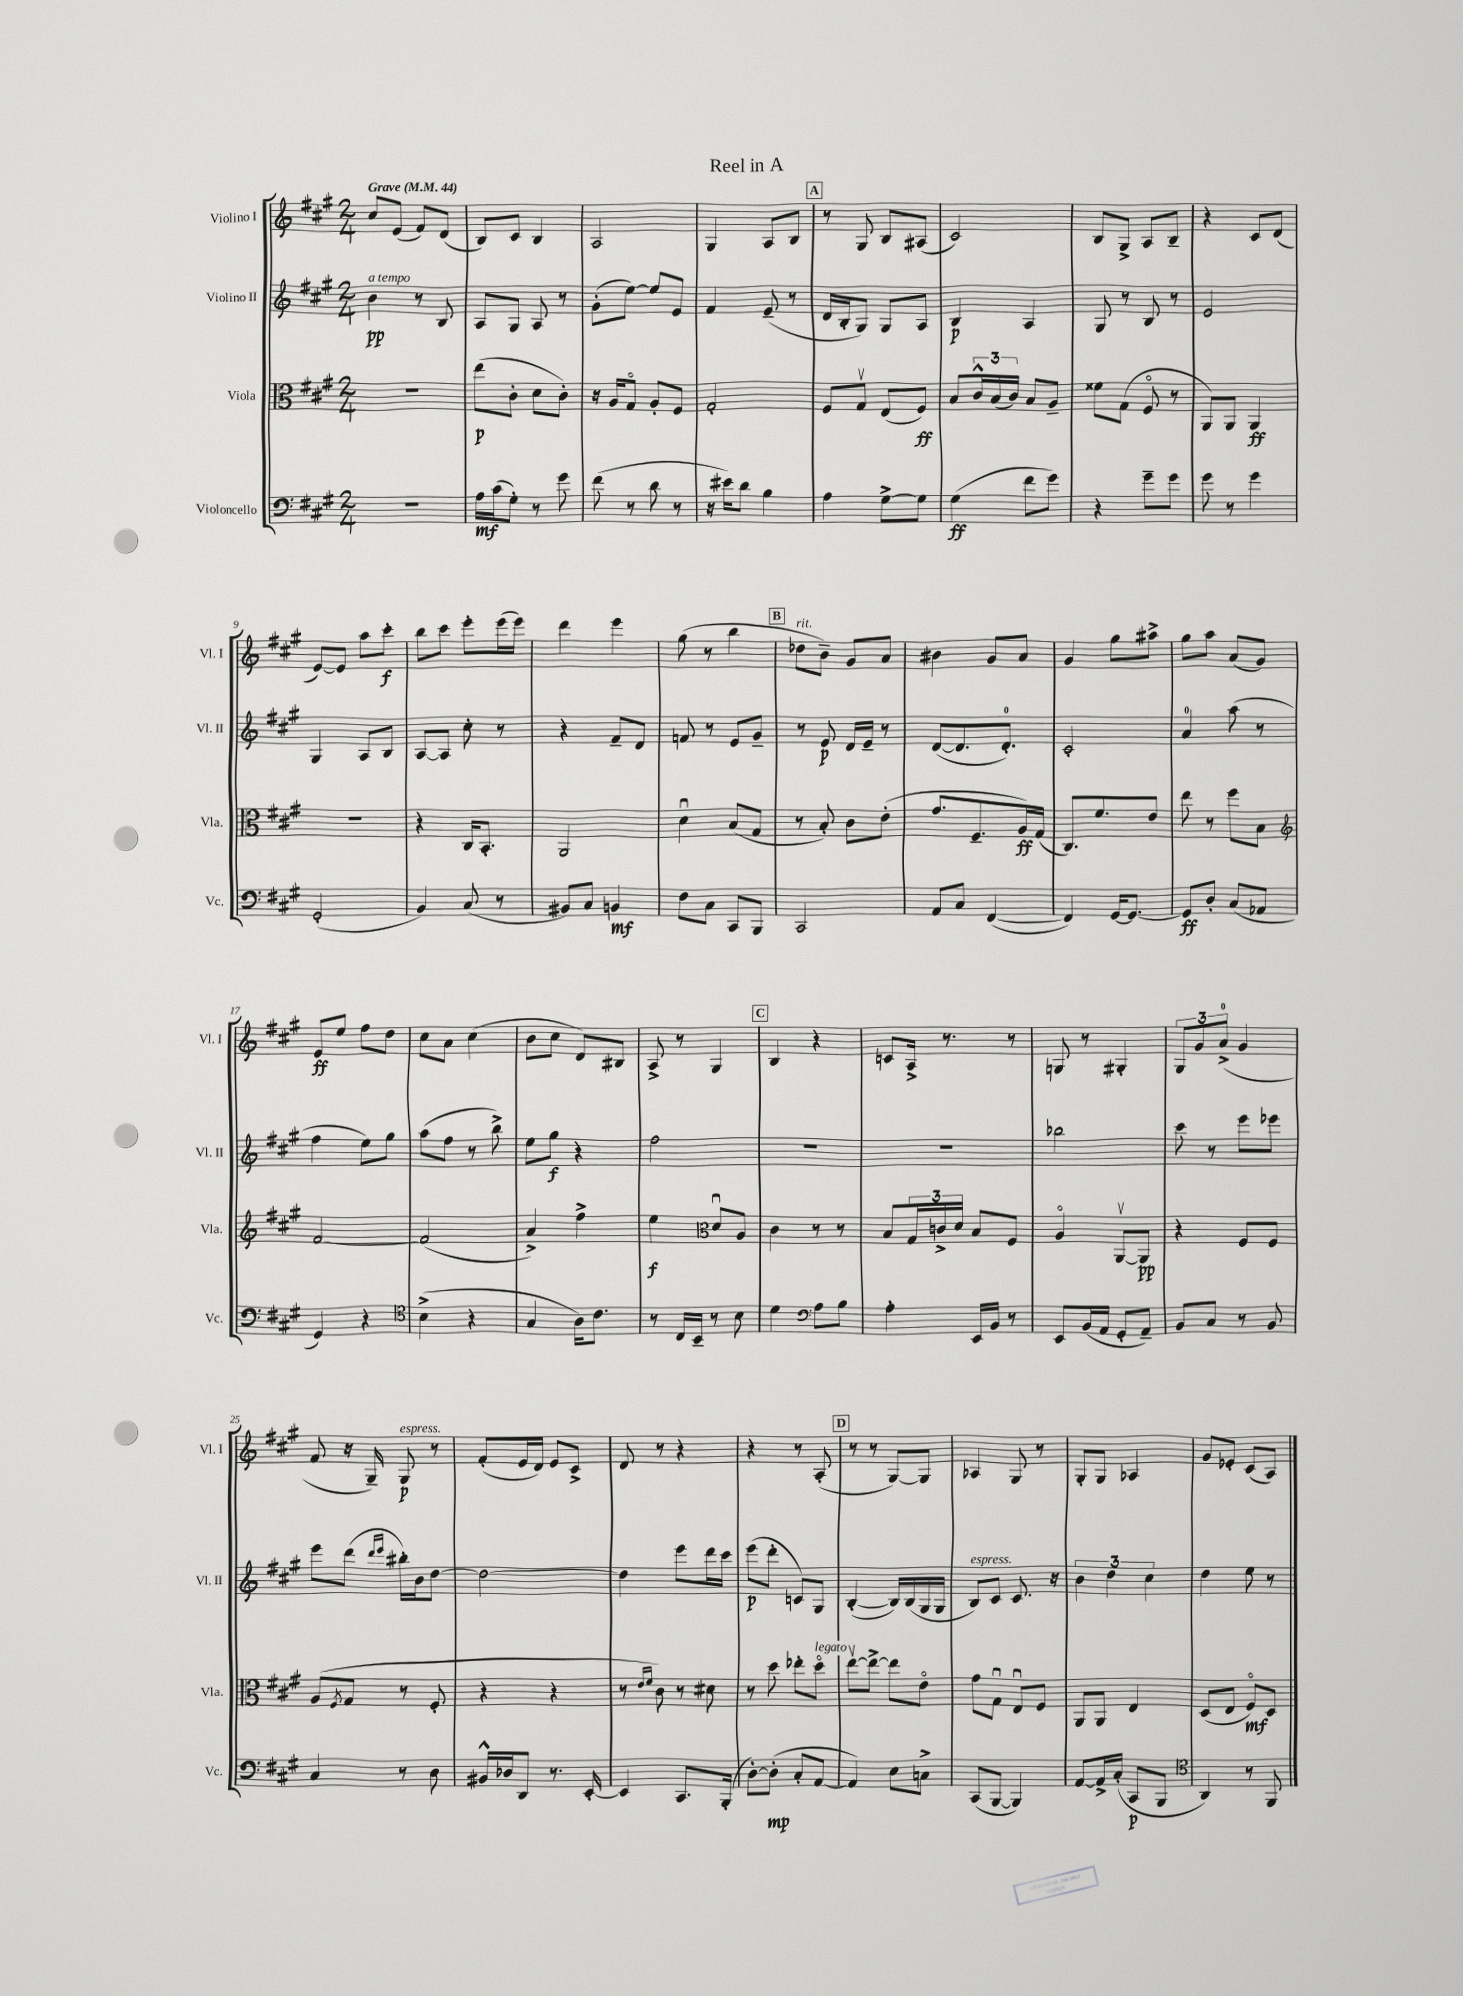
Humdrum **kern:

**kern	**kern	**kern	**kern
*staff4	*staff3	*staff2	*staff1
*clefF4	*clefC3	*clefG2	*clefG2
*k[f#c#g#]	*k[f#c#g#]	*k[f#c#g#]	*k[f#c#g#]
*M2/4	*M2/4	*M2/4	*M2/4
*MM44	*MM44	*MM44	*MM44
2r	2r	4b	8cc#
.	.	.	(8e
.	.	8r	8f#)
.	.	8B	(8d
=	=	=	=
16A	(8ee	8A	8B)
(16c#	.	.	.
8G#')	8c#'	8G#	8c#
8r	8d	8A	4B
8g#	8c#')	8r	.
=	=	=	=
(8f#	16r	(8g#'	2A
.	16A	.	.
8r	8G#o	[8ee)	.
8d	8A'	8ee]	.
8r	8F#	8e	.
=	=	=	=
16r	2G#'	4f#	4G#
16e#)	.	.	.
8d	.	.	.
4B	.	(8e~	8A
.	.	8r	8B
=	=	=	=
4A	8F#	16d	8r
.	.	16B'	.
.	8G#v	8G#)	8G#
[8G#^	(8E	8G#	8B
8G#]	8F#)	8A	(8A#
=	=	=	=
(4G#	8B	4B	2c#)
.	24c#^^	.	.
.	(24B	.	.
.	24c#)	.	.
8f#	8B	4A	.
8g#)	8A~	.	.
=	=	=	=
4r	8f##	8G#	8B
.	(8G#	8r	8G#^
8g#~	8F#o	8B	8A
8g#	8r	8r	8B~
=	=	=	=
8g#	8AA)	2e	4r
8r	8AA	.	.
4g#	4AA	.	8c#
.	.	.	(8d
=	=	=	=
(2GG#'	2r	4G#	[8e)
.	.	.	8e]
.	.	8A	8aa
.	.	8B	8ccc#'
=	=	=	=
4BB)	4r	[8A	8bb
.	.	8A]	8ccc#
(8C#	16C#	8cc#'	8eee'
.	8.BB'	.	.
8r	.	8r	(16eee
.	.	.	16eee)
=	=	=	=
8BB#)	2AA	4r	4ddd
8C#	.	.	.
4BB	.	8f#~	4eee
.	.	8d	.
=	=	=	=
8F#	4du	8f	(8gg#
8C#	.	8r	8r
8CC#	(8B	8e	4bb
8BBB	8G#	8g#~	.
=	=	=	=
2CC#	8r	8r	8dd-
.	8B')	8e	8b~)
.	8c#	16d	8g#
.	.	16e~	.
.	(8e'	8r	8a
=	=	=	=
8AA	8.g#	([8d	4b#
8C#	.	8.d]	.
.	8.F#~	.	.
([4FF#	.	.	8g#
.	.	8.d')	.
.	16A)	.	8a
.	(16G#	.	.
=	=	=	=
4FF#])	8.C#)	2c#'	4g#
.	8.f#	.	.
[16GG#	.	.	8gg#
8.GG#_	.	.	.
.	8e	.	8aa#^
=	=	=	=
8GG#]	8ee	4a	8gg#
8D'	8r	.	8aa
(8C#	8ff#	(8aa	(8a
8AA-	8B	8r	8g#)
=	=	=	=
*	*clefG2	*	*
4GG#)	[2f#	4ff#	8e
.	.	.	8ee
4r	.	8ee)	8ff#
.	.	8gg#	8dd
=	=	=	=
*clefC4	*	*	*
(4B^	(2f#]	(8aa	8cc#
.	.	8ff#	8a
4r	.	8r	(4cc#
.	.	8bb^)	.
=	=	=	=
4G#	4a^)	8ee	8b
.	.	8gg#	8cc#
16A)	4ff#^	4r	8d)
8.c#	.	.	.
.	.	.	8B#
=	=	=	=
8r	4ee	2ff#	8A^
16C#	.	.	8r
16BB~	.	.	.
*	*clefC3	*	*
8r	8du	.	4G#
8B	8A	.	.
=	=	=	=
4d	4c#	2r	4B
*clefF4	*	*	*
8A	8r	.	4r
8B	8r	.	.
=	=	=	=
4A'	8B	2r	8c
.	24G#	.	16A^
.	24c^	.	.
.	.	.	8.r
.	24d	.	.
16EE	8B	.	.
16BB	.	.	.
8r	8F#	.	8r
=	=	=	=
8EE	4Ao	2bb-	8G
(16BB	.	.	8r
16AA	.	.	.
8GG#'	[8AAv	.	4G#'
8AA~)	8AA]	.	.
=	=	=	=
8BB	4r	8ccc#	12G#
.	.	.	12g#
8C#	.	8r	.
.	.	.	(12a^
8r	8F#	8eee	4g#
8BB	8F#	8eee-	.
=	=	=	=
4C#	(8A	8eee	8f#
.	8qF#	.	.
.	8G#	(8ddd	16r
.	.	.	16G#~)
.	.	16qqddd	.
.	.	16qqeee	.
8r	8r	16bb#')	8G#
.	.	16b	.
8D	8F#'	[8dd	8r
=	=	=	=
16BB#^^	4r	2dd_	(8f#'
16D-	.	.	.
8DD	.	.	16e
.	.	.	16d)
8.r	4r	.	8e
.	.	.	8c#^
[16EE'	.	.	.
=	=	=	=
4EE]	8r	4dd]	8d
.	16qqe	.	.
.	16qqf#	.	.
.	8c#)	.	8r
8.CC#	8r	8eee	4r
.	8d#	16ddd	.
(16BBB'	.	16ccc#	.
=	=	=	=
[8D')	8r	(8eee	4r
(8D']	8dd	8ddd'	.
8C#'	8ee-'	8c)	8r
[8AA	8ddo	8G#	(8A'
=	=	=	=
4AA])	[8eev	([4B'	8r
.	8ee^_	.	8r
8E	8ee]	16B])	[8G#)
.	.	(16B	.
8C^	8eo	16G#	8G#]
.	.	16G#	.
=	=	=	=
(8CC#	8g#	8B)	4A-
[8BBB	8G#u	8c#	.
4BBB])	8Eu	8.c#	8G#
.	8F#	.	8r
.	.	16r	.
=	=	=	=
[8AA	8AA	6b	8G#'
16AA^]	8AA	.	8G#
.	.	6dd	.
(16C#'	.	.	.
8CC#	4E	.	4A-
.	.	6cc#	.
8BBB	.	.	.
=	=	=	=
*clefC4	*	*	*
4AA)	(8D	4dd	8g#
.	8E	.	8e-'
8r	8F#o)	8ee	(8c#
8FF#	8D	8r	8A)
==	==	==	==
*-	*-	*-	*-
